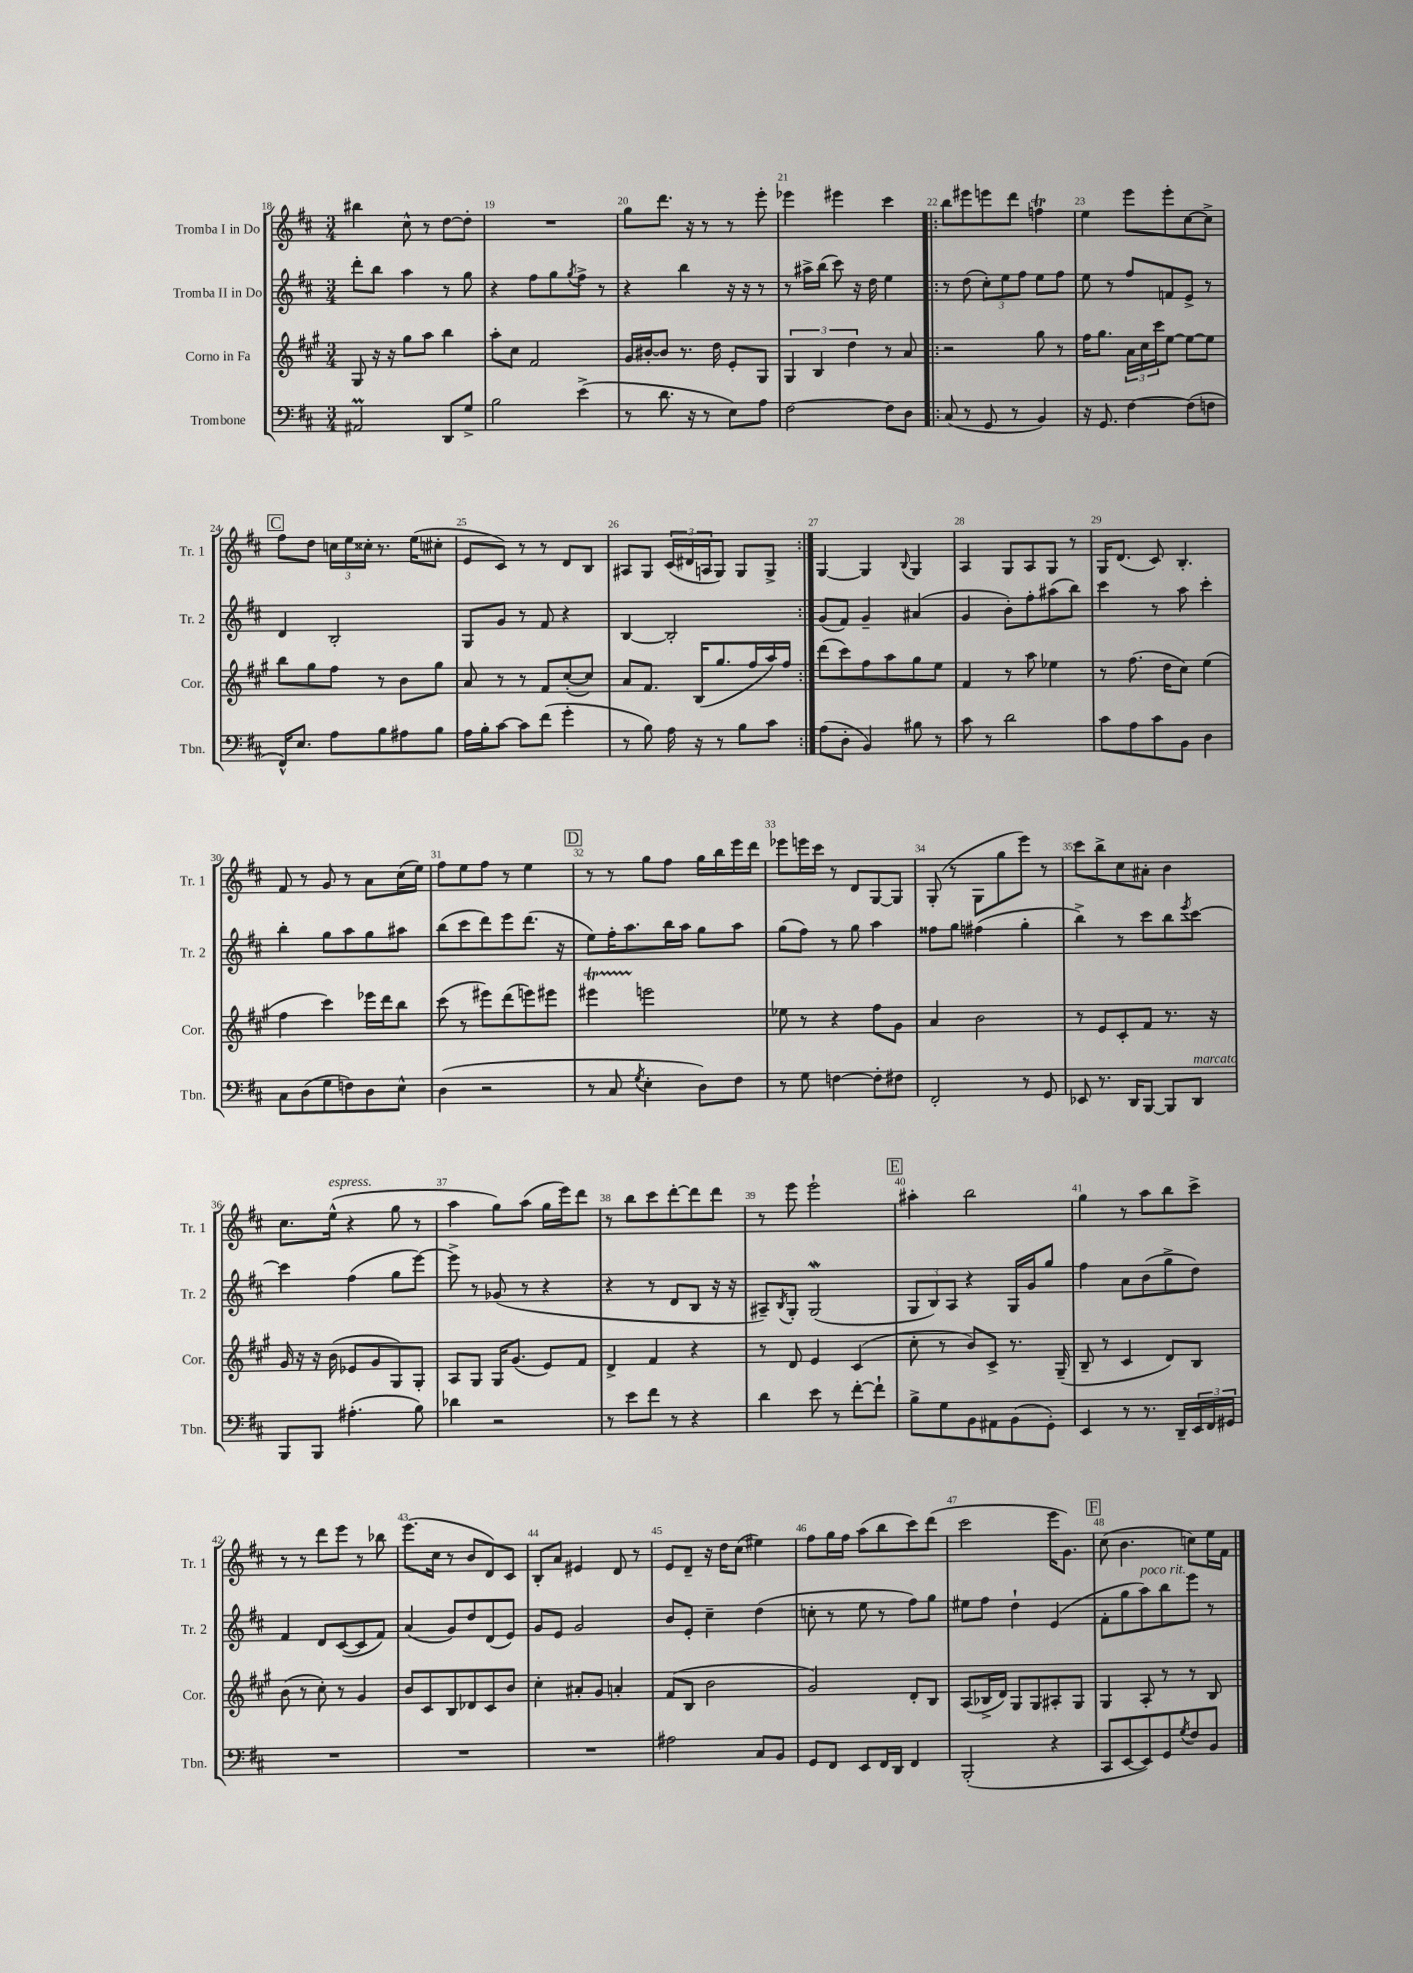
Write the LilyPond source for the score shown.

<<
\new StaffGroup <<
\new Staff = "s0" \with { instrumentName = "Tromba I in Do" shortInstrumentName = "Tr. 1" } {
    \clef treble \key d \major \numericTimeSignature \time 3/4
    bis''4 cis''8-^ r8 d''8~ d''8-. |
    R2. |
    g''8 d'''8. r16 r8 r8 e'''8-. |
    ees'''4 eis'''4 cis'''4 |
    \repeat volta 2 { b''8 eis'''8 e'''8 d'''8 f''4\trill |
    e''4 e'''8 e'''8-. cis''8~ cis''8-> |
    \mark \markup { \box "C" } fis''8 d''8 \tuplet 3/2 { c''16 e''16 cisis''16-. } r8. e''16( cis''8-. |
    e'8 cis'8) r8 r8 d'8 b8 |
    ais8 g8 \tuplet 3/2 { cis'16( dis'16 a16 } g8) g8 g8-> | }
    g4~ g4 \appoggiatura { b8 } g4 |
    a4 g8 a8 g8 r8 |
    g16 d'8.( cis'8) b4.-. |
    fis'8 r8 g'8 r8 a'8 cis''16( e''16) |
    fis''8 e''8 fis''8 r8 e''4 |
    \mark \markup { \box "D" } r8 r8 g''8 fis''8 g''16 b''16 e'''16 d'''16 |
    ees'''8 e'''16 cis'''16 r8 d'8 g8~ g8 |
    g8-.( r8 g8 g''8 e'''8) r8 |
    cis'''8 b''8-> cis''8 ais'8-. b'4 |
    cis''8. e''16-^^\markup { \italic "espress." }( r4 g''8 r8 |
    a''4 g''8) a''8( g''16 e'''16) d'''8 |
    r8 b''8 cis'''8 d'''8~-. d'''8 d'''8 |
    r8 e'''8 e'''2-! |
    \mark \markup { \box "E" } ais''4-. b''2 |
    g''4 r8 a''8 b''8 cis'''8-> |
    r8 r8 d'''8 e'''8 r8 bes''8 |
    e'''8.( cis''16 r8 b'8 d'8) cis'8 |
    b8-. a'8 eis'4 d'8 r8 |
    e'8 d'8-- r16 d''16 cis''8( eis''4) |
    fis''8 g''16 fis''16 a''8( b''8 cis'''8) d'''8( |
    cis'''2 e'''16 g'8.) |
    \mark \markup { \box "F" } cis''8( b'4. c''8) e''16 fis'16 \bar "|." |
}
\new Staff = "s1" \with { instrumentName = "Tromba II in Do" shortInstrumentName = "Tr. 2" } {
    \clef treble \key d \major \numericTimeSignature \time 3/4
    d'''8-. b''8 a''4 r8 g''8 |
    r4 fis''8 g''8 \acciaccatura { g''8 } fis''8-> r8 |
    r4 b''4 r16 r16 r8 |
    r8 ais''16-> b''16( cis'''8) r16 d''16 e''4 |
    \repeat volta 2 { r8 d''8( \tuplet 3/2 { cis''8-.) e''8 fis''8 } e''8 fis''8 |
    e''8 r8 fis''8 f'8 e'8-> r8 |
    \mark \markup { \box "C" } d'4 b2-. |
    g8 g'8 r8 fis'8 r4 |
    b4~ b2-. | }
    g'8( fis'8) g'4-- ais'4( |
    g'4 b'8-.) fis''8-. ais''8( b''8) |
    cis'''4 r8 a''8 cis'''4-. |
    b''4-. g''8 a''8 g''8 ais''8 |
    b''8( cis'''8 d'''8) e'''8 d'''8.( r16 |
    \mark \markup { \box "D" } e''8) fis''16-. a''8. b''16 a''16 g''8 a''8 |
    g''8( fis''8) r8 g''8 a''4 |
    fisis''8 g''8 fis''4( g''4-. |
    b''4->) r8 cis'''8 b''8 \acciaccatura { e'''8 } cis'''8~ |
    cis'''4 fis''4( g''8 e'''8~) |
    e'''8-> r8 ges'8( r8 r4 |
    r4 r8 d'8 b8 r16 r16 |
    ais8--) \acciaccatura { b8 } g8-. g2\mordent( |
    \mark \markup { \box "E" } \tuplet 3/2 { g8 b8) a8 } r4 g16 g'16 g''8 |
    fis''4 a'8 b'8( g''8-> d''8) |
    fis'4 d'8 cis'8~( cis'8 fis'8) |
    a'4( g'8) d''8 d'8( e'8) |
    g'8 e'8 g'2 |
    b'8 e'8-. cis''4-- d''4( |
    c''8-. r8 e''8 r8 fis''8) g''8 |
    eis''8 fis''8 d''4-! e'4( |
    \mark \markup { \box "F" } fis'8-. g''8 a''8^\markup { \italic "poco rit." }) b''8 e'''8 r8 \bar "|." |
}
\new Staff = "s2" \with { instrumentName = "Corno in Fa" shortInstrumentName = "Cor." } {
    \clef treble \key a \major \numericTimeSignature \time 3/4
    gis8 r16 r16 gis''8 a''8 b''4 |
    a''8-. cis''8 fis'2 |
    gis'16 bis'16~-. bis'8 r8. d''16 e'8-. gis8 |
    \tuplet 3/2 { gis4 b4 d''4 } r8 a'8 |
    \repeat volta 2 { r2 gis''8 r8 |
    fis''16 gis''8. \tuplet 3/2 { a'16 cis''16 cis'''16 } e''8~ e''8~ e''8 |
    \mark \markup { \box "C" } b''8 gis''8 fis''8 r8 b'8 gis''8 |
    a'8 r8 r8 fis'8 cis''8~-.( cis''8) |
    a'8 fis'8. b16( gis''8. fis''16 a''16) fis''16 | }
    d'''8( cis'''8) fis''8 a''8 gis''8 e''8 |
    fis'4 r8 a''8 ees''4 |
    r8 fis''8.( d''16 cis''8) e''4( |
    fis''4 cis'''4) ees'''16 d'''16 b''8 |
    cis'''8( r8 eis'''8) d'''8( e'''8) eis'''8 |
    \mark \markup { \box "D" } eis'''4\startTrillSpan e'''2\stopTrillSpan |
    ees''8 r8 r4 fis''8 gis'8 |
    a'4 b'2 |
    r8 e'8 cis'8-. fis'8 r8. r16 |
    gis'16 r16 r16 b'16( ees'8 gis'8 gis8) gis8-. |
    a8 gis8 gis16 gis'8.( e'8) fis'8 |
    d'4-> fis'4 r4 |
    r8 d'8 e'4 cis'4( |
    \mark \markup { \box "E" } cis''8-. r8 b'8) cis'8-> r8. gis16--( |
    b8-- r8 cis'4 d'8) b8 |
    b'8( r8 cis''8-.) r8 gis'4 |
    b'8 cis'8 b8 des'8 cis'8 b'8 |
    cis''4-. ais'8-. gis'8 a'4-. |
    fis'8( b8 b'2 |
    gis'2) d'8-. b8 |
    a8( bes16-> d'16) gis8 gis8 ais8-. gis8 |
    \mark \markup { \box "F" } gis4 a8-. r8 r8 b8 \bar "|." |
}
\new Staff = "s3" \with { instrumentName = "Trombone" shortInstrumentName = "Tbn." } {
    \clef bass \key d \major \numericTimeSignature \time 3/4
    ais,2\prall d,8 g8-> |
    b2 e'4->( |
    r8 d'8. r16 r8 e8) a8 |
    fis2~ fis8 d8 |
    \repeat volta 2 { cis8( r8 g,8 r8 b,4) |
    r16 g,8. fis4~ fis8( f8 |
    \mark \markup { \box "C" } fis,16-^) e8. a8 b8 ais8 b8 |
    a16 b16-. cis'8~ cis'8 fis'8( g'4-. |
    r8 b8) a16 r16 r8 b8 cis'8 | }
    a8( d8-. b,4) bis8 r8 |
    cis'8 r8 d'2 |
    cis'8 a8 cis'8 b,8 d4 |
    cis8 d8( g8 f8) d8 e8-^ |
    d4( r2 |
    \mark \markup { \box "D" } r8 cis8 \acciaccatura { g8 } e4-. d8) fis8 |
    r8 g8 f4~ f8-. fis8 |
    fis,2-. r8 g,8 |
    ees,8 r8. d,16 b,,8~ b,,8 d,8^\markup { \italic "marcato" } |
    b,,8 b,,8 ais4.-.( b8) |
    des'4 r2 |
    r8 e'8 fis'8 r8 r4 |
    d'4 e'8 r8 fis'8~-. fis'8-! |
    \mark \markup { \box "E" } b8-> g8 b,8 ais,8 b,8( g,8-.) |
    e,4 r8 r8. d,16-- \tuplet 3/2 { e,16 fis,16 gis,16 } |
    R2. |
    R2. |
    R2. |
    ais2 cis8 b,8 |
    g,8 fis,8 e,8 fis,16 d,16 fis,4 |
    b,,2-.( r4 |
    \mark \markup { \box "F" } cis,8 e,8~ e,8) g,8 \acciaccatura { g8 } fis8 b,8 \bar "|." |
}
>>
>>
\layout { \context { \Score currentBarNumber = #18 \override BarNumber.break-visibility = ##(#f #t #t) barNumberVisibility = #all-bar-numbers-visible } }
